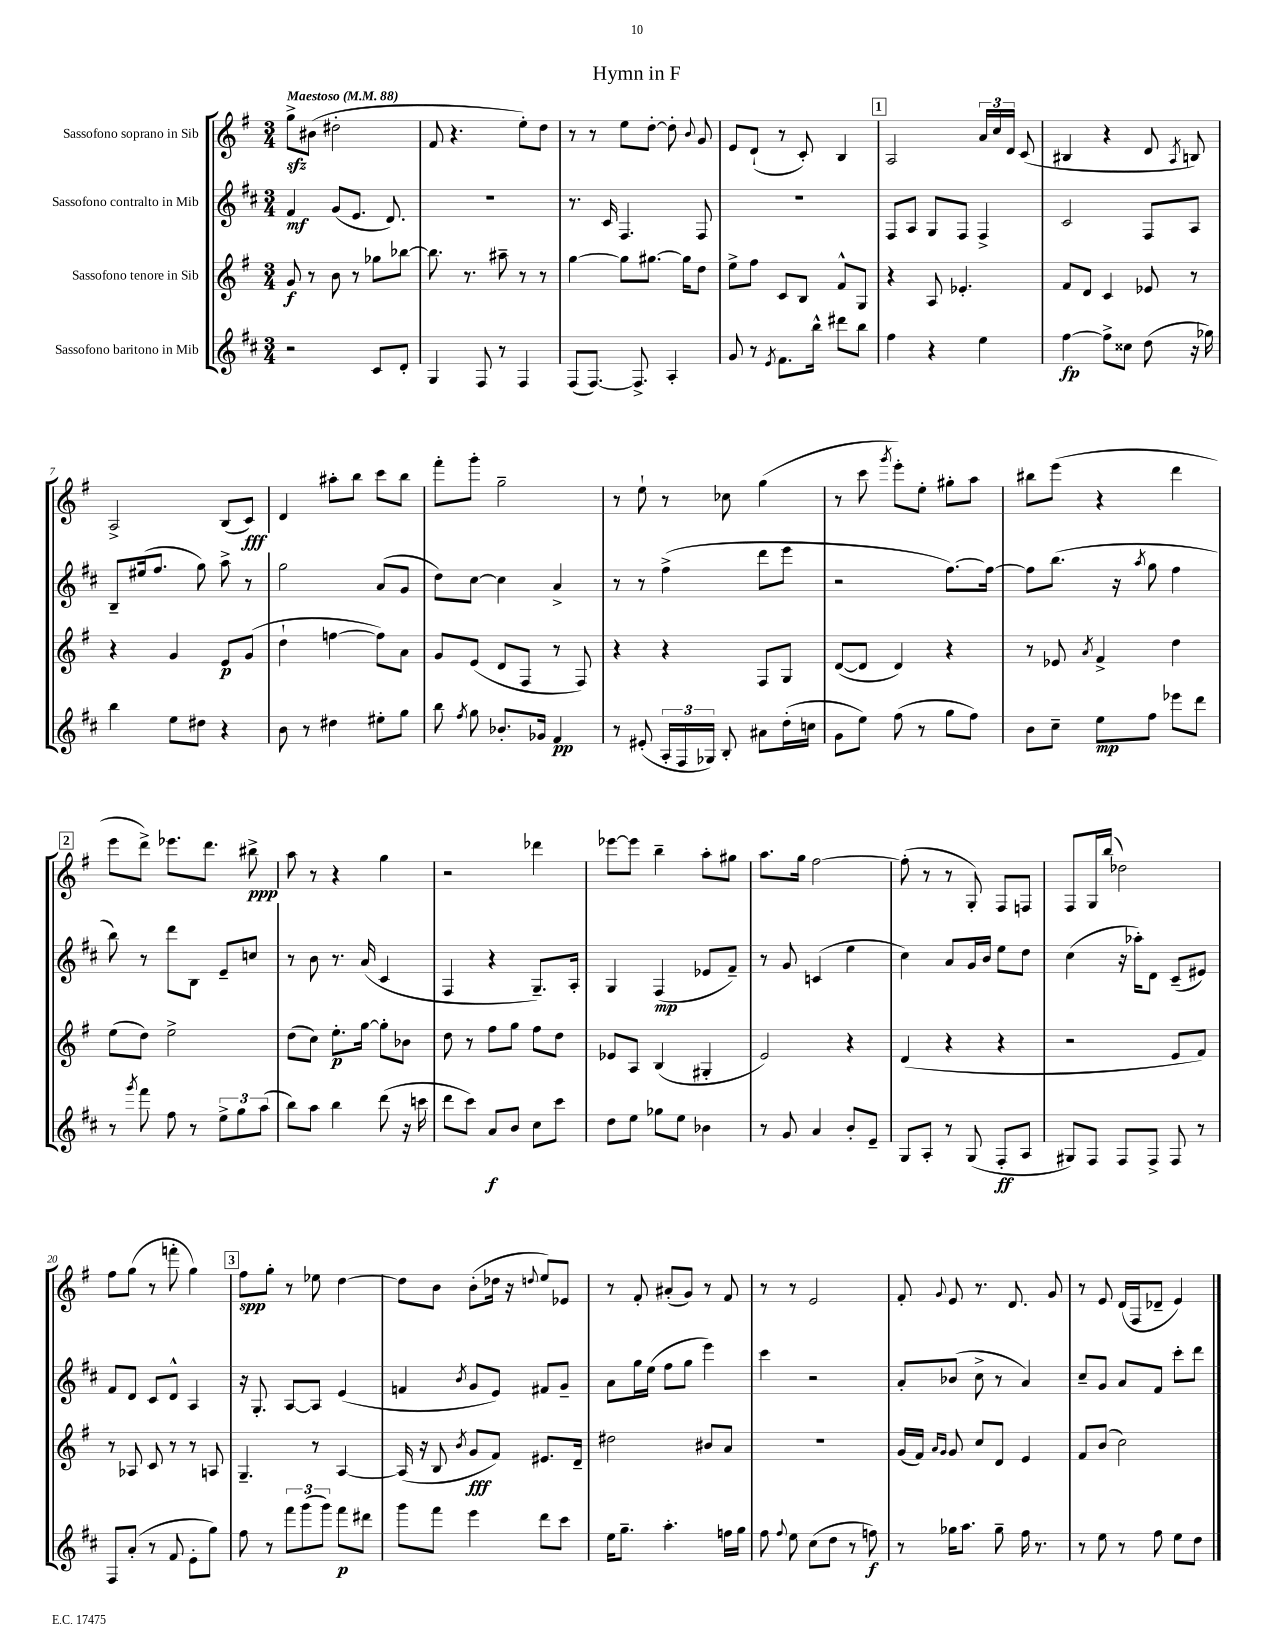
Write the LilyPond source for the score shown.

\header { title = "Hymn in F" }
<<
\new StaffGroup <<
\new Staff = "s0" \with { instrumentName = "Sassofono soprano in Sib" } {
    \clef treble \key g \major \numericTimeSignature \time 3/4 \tempo "Maestoso" 4 = 88
    \autoBeamOff g''8[->\sfz bis'8]( dis''2-. |
    fis'8 r4. e''8[-.) d''8] |
    r8 r8 e''8[ d''8]~-. d''8-. \appoggiatura { b'8 } g'8 |
    e'8[ d'8]-!( r8 c'8-.) b4 |
    \mark \markup { \box "1" } a2 \tuplet 3/2 { a'16[ c''16 d'16] } c'8( |
    bis4 r4 d'8 \acciaccatura { a8 } b8) |
    a2-> b8[( c'8]\fff) |
    d'4 ais''8[-. b''8] c'''8[ b''8] |
    fis'''8[-. g'''8]-. g''2-- |
    r8 e''8-! r8 ces''8 g''4( |
    r8 c'''8 \acciaccatura { g'''8 } e'''8[-.) e''8]-. gis''8[-. a''8] |
    bis''8[ e'''8]( r4 d'''4 |
    \mark \markup { \box "2" } e'''8[ d'''8]->) ees'''8.[ d'''8.] bis''8->\ppp |
    a''8 r8 r4 g''4 |
    r2 des'''4 |
    ees'''8[~ ees'''8] b''4-- a''8[-. gis''8] |
    a''8.[ g''16] fis''2~ |
    fis''8-.( r8 r8 g8-.) fis8[ f8] |
    fis8[ g16 b''16]( des''2) |
    fis''8[ g''8]( r8 f'''8-. g''4) |
    \mark \markup { \box "3" } fis''8[\spp g''8]-. r8 ees''8 d''4~ |
    d''8[ b'8] b'8[-.( des''16] r16 \appoggiatura { d''8 } e''8[) ees'8] |
    r8 fis'8-. ais'8[-.( g'8]) r8 fis'8 |
    r8 r8 e'2 |
    fis'8-. \appoggiatura { g'8 } e'8 r8. d'8. g'8 |
    r8 e'8 d'16[( fis16 des'8]-- e'4) \bar "|." |
}
\new Staff = "s1" \with { instrumentName = "Sassofono contralto in Mib" } {
    \clef treble \key d \major \numericTimeSignature \time 3/4
    \autoBeamOff fis'4\mf g'8[( e'8.] d'8.) |
    R2. |
    r8. cis'16 fis4. fis8 |
    R2. |
    \mark \markup { \box "1" } fis8[ a8] g8[ fis8] fis4-> |
    cis'2 fis8[ a8] |
    b8[-- eis''16( fis''8.] g''8) a''8-> r8 |
    g''2 a'8[( g'8] |
    d''8[) cis''8]~ cis''4 a'4-> |
    r8 r8 fis''4->( d'''8[ e'''8] |
    r2 fis''8.[~) fis''16]~ |
    fis''8[ b''8.]( r16 \acciaccatura { a''8 } g''8 fis''4 |
    \mark \markup { \box "2" } b''8) r8 d'''8[ b8] e'8[-- c''8] |
    r8 b'8 r8. a'16( cis'4 |
    fis4 r4 g8.[--) a16]-. |
    g4 fis4\mp( ees'8[ fis'8]--) |
    r8 g'8 c'4( e''4 |
    cis''4) a'8[ g'16 b'16] e''8[ d''8] |
    cis''4( r16 aes''16[-.) d'8] cis'8[--( eis'8]) |
    fis'8[ d'8] cis'8[ d'8]-^ a4 |
    \mark \markup { \box "3" } r16 g8.-. a8[~ a8] e'4( |
    f'4 \acciaccatura { b'8 } g'8[ e'8]) fis'8[ g'8]-- |
    a'8[ g''16 e''16]( fis''8[ g''8] e'''4) |
    cis'''4 r2 |
    a'8[-. bes'8]( cis''8-> r8 a'4) |
    cis''8[-- g'8] a'8[ fis'8] cis'''8[-. d'''8] \bar "|." |
}
\new Staff = "s2" \with { instrumentName = "Sassofono tenore in Sib" } {
    \clef treble \key g \major \numericTimeSignature \time 3/4
    \autoBeamOff g'8\f r8 b'8 r8 ges''8[ bes''8]~ |
    bes''8. r8. ais''8-- r8 r8 |
    g''4~ g''8[ gis''8.]~ gis''16[ d''8] |
    e''8[-> fis''8] c'8[ b8] fis'8[-^ g8] |
    \mark \markup { \box "1" } r4 a8 ees'4.-. |
    fis'8[ d'8] c'4 ees'8 r8 |
    r4 g'4 e'8[\p g'8]( |
    d''4-! f''4~ f''8[) a'8] |
    g'8[ e'8]( d'8[ fis8] r8 fis8) |
    r4 r4 fis8[ g8] |
    d'8[~( d'8] d'4) r4 |
    r8 ees'8 \acciaccatura { a'8 } fis'4-> d''4 |
    \mark \markup { \box "2" } e''8[( d''8]) e''2-> |
    d''8[( c''8]) e''8.[-.\p g''16]~ g''8[-. bes'8] |
    d''8 r8 fis''8[ g''8] fis''8[ d''8] |
    ees'8[ a8] b4( gis4-. |
    e'2) r4 |
    d'4( r4 r4 |
    r2 e'8[ fis'8]) |
    r8 aes8 c'8 r8 r8 a8 |
    \mark \markup { \box "3" } g4.-- r8 a4~ |
    a16( r16 b8 \acciaccatura { b'8 } g'8[\fff fis'8]) eis'8.[ d'16]-- |
    dis''2 bis'8[ a'8] |
    R2. |
    g'16[( fis'16]) \grace { a'16[ g'16] } g'8 c''8[ d'8] e'4 |
    fis'8[ b'8]( c''2) \bar "|." |
}
\new Staff = "s3" \with { instrumentName = "Sassofono baritono in Mib" } {
    \clef treble \key d \major \numericTimeSignature \time 3/4
    \autoBeamOff r2 cis'8[ d'8]-. |
    g4 fis8 r8 fis4 |
    fis8[( fis8.]~) fis8.-> a4-. |
    g'8 r8 \acciaccatura { e'8 } fis'8.[ b''16]-^ dis'''8[ b''8] |
    \mark \markup { \box "1" } fis''4 r4 e''4 |
    fis''4~\fp fis''8[-> cisis''8] d''8( r16 ges''16) |
    b''4 e''8[ dis''8] r4 |
    b'8 r8 dis''4 eis''8[-. g''8] |
    b''8 \acciaccatura { fis''8 } g''8 bes'8.[-. ges'16] fis'4\pp |
    r8 eis'8-.( \tuplet 3/2 { a16[-. fis16 ges16]) } b8-. ais'8[ d''16-.( c''16] |
    g'8[ e''8]) fis''8( r8 g''8[ fis''8]) |
    b'8[ cis''8]-- e''8[\mp fis''8] ees'''8[ d'''8] |
    \mark \markup { \box "2" } r8 \acciaccatura { g'''8 } fis'''8 fis''8 r8 \tuplet 3/2 { e''8[-> g''8 a''8]( } |
    b''8[) a''8] b''4 d'''8( r16 c'''16 |
    d'''8[ cis'''8]) a'8[\f b'8] cis''8[ cis'''8] |
    d''8[ e''8] ges''8[ e''8] bes'4 |
    r8 g'8 a'4 b'8[-. e'8]-- |
    g8[ a8]-. r8 g8( fis8[-.\ff a8] |
    gis8[) fis8] fis8[ fis8]-> fis8 r8 |
    fis8[ a'8]-.( r8 fis'8 e'8[-. g''8]) |
    \mark \markup { \box "3" } fis''8 r8 \tuplet 3/2 { fis'''8[ g'''8( g'''8]) } fis'''8[\p dis'''8] |
    g'''8[ fis'''8] e'''4 d'''8[ cis'''8] |
    e''16[ g''8.]-- a''4.-. f''16[ g''16] |
    fis''8 \appoggiatura { fis''8 } e''8 cis''8[( d''8] r8 f''8\f) |
    r8 ges''16[ a''8.] ges''8-- fis''16 r8. |
    r8 e''8 r8 fis''8 e''8[ d''8] \bar "|." |
}
>>
>>
